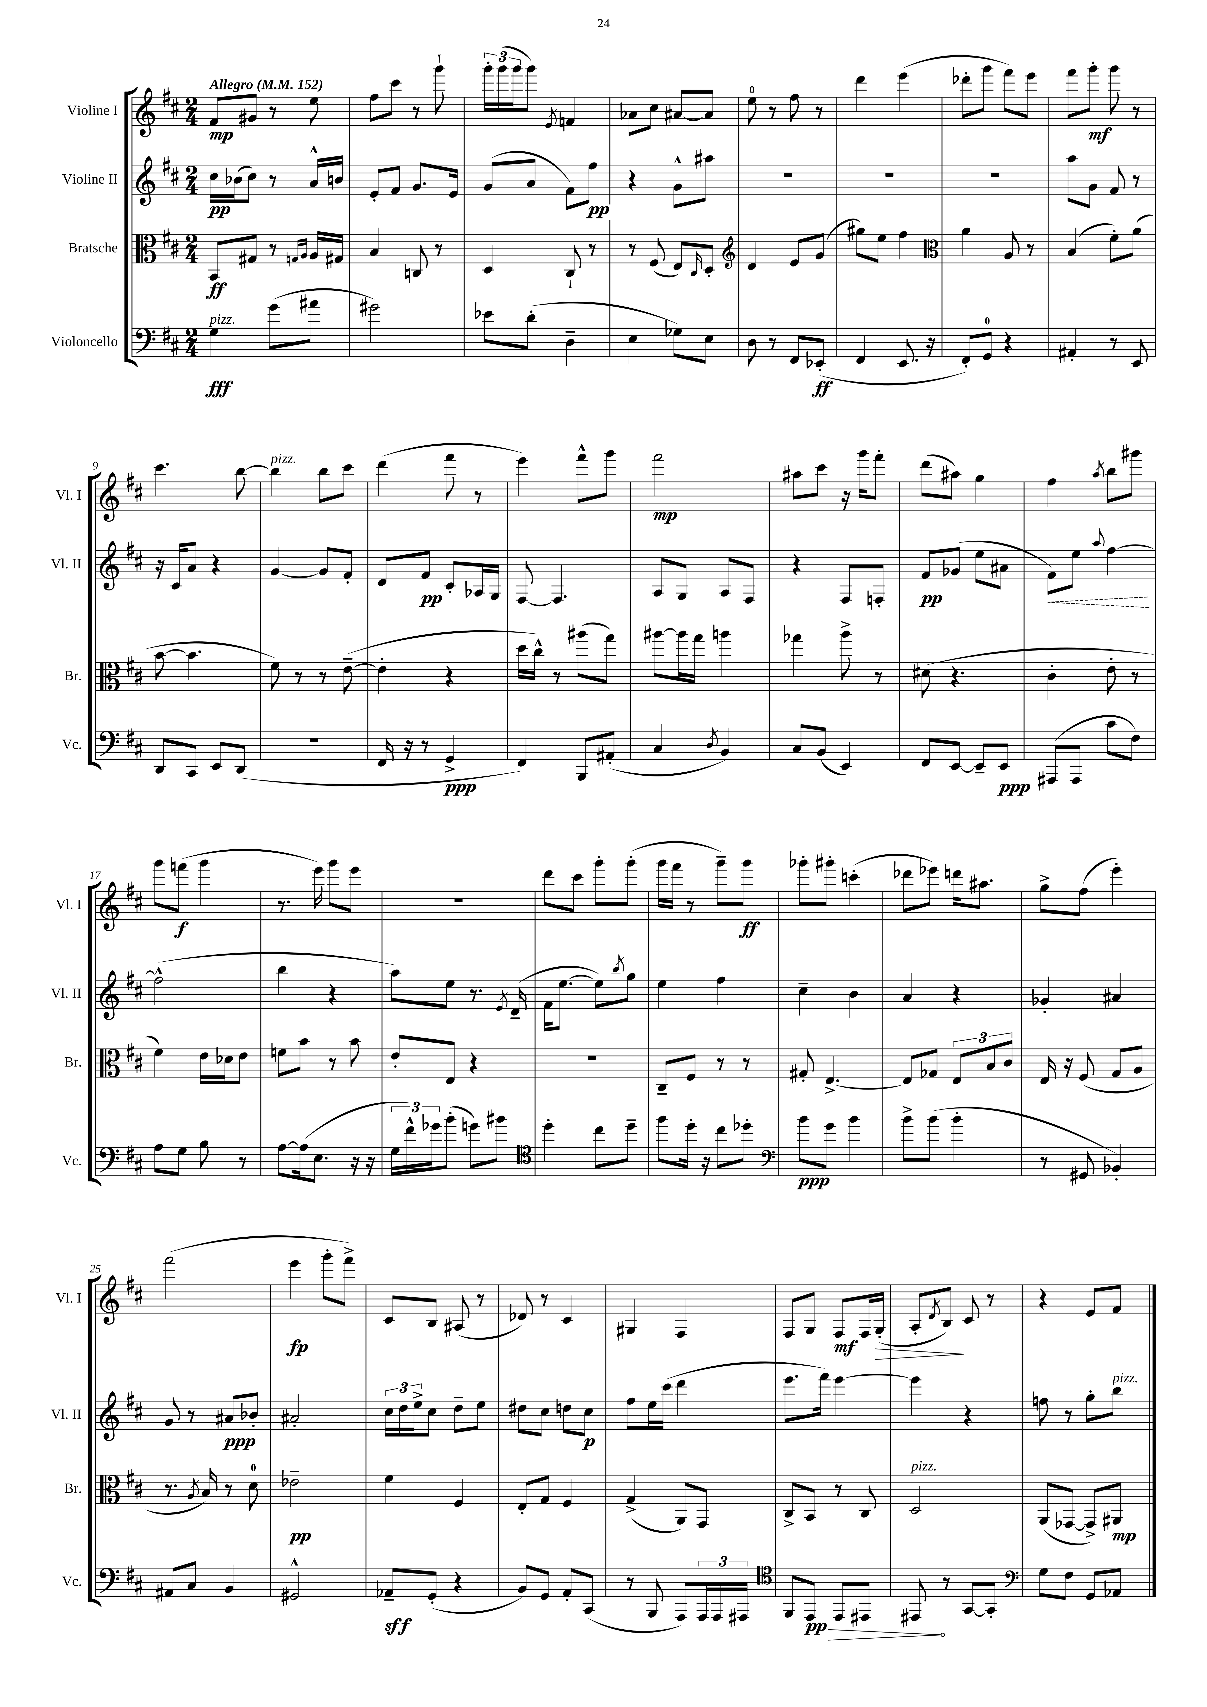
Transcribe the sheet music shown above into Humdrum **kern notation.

**kern	**kern	**kern	**kern
*staff4	*staff3	*staff2	*staff1
*clefF4	*clefC3	*clefG2	*clefG2
*k[f#c#]	*k[f#c#]	*k[f#c#]	*k[f#c#]
*M2/4	*M2/4	*M2/4	*M2/4
*MM152	*MM152	*MM152	*MM152
4G\	8BB/L	16cc#\LL	8f#/L
.	.	(16b-\J	.
.	8G#/J	8cc#\J)	8g#/J
(8g\L	8r	8r	8r
.	16qqG/LL	.	.
.	16qqA/JJ	.	.
8a#\J	16A/LL	16a^^/LL	8ee\
.	16G#/JJ	16b/JJ	.
=	=	=	=
2g#\)	4B/	8e'/L	8ff#\L
.	.	8f#/J	8ccc#\J
.	8C/	8.g/L	8r
.	8r	.	8ggg`\
.	.	16e/Jk	.
=	=	=	=
8e-\L	4D/	(8g/L	24ggg'\LL
.	.	.	(24ggg\
.	.	.	24ggg\J
(8d'\J	.	8a/J	8ggg\J)
.	.	.	8qe/
4D~\	8C#`/	8f#\L)	4f/
.	8r	8ff#\J	.
=	=	=	=
4E\	8r	4r	8a-\L
.	(8F#/	.	8cc#\J
8G-\L)	8E/L)	8g^^\L	[8a#/L
.	16qqC#/	.	.
8E\J	8D'/J	8aa#\J	8a#/]J
=	=	=	=
*	*clefG2	*	*
8D\	4d/	2r	8ee\
8r	.	.	8r
8FF#/L	8e/L	.	8ff#\
(8EE-'/J	(8g/J	.	8r
=	=	=	=
4FF#/	8gg#\L)	2r	4ddd\
.	8ee\J	.	.
8.EE/	4ff#\	.	(4eee\
16r	.	.	.
=	=	=	=
*	*clefC3	*	*
8FF#'/L)	4a\	2r	8ddd-'\L
8GG/J	.	.	8ggg\J
4r	8A/	.	8fff#\L)
.	8r	.	8eee\J
=	=	=	=
4AA#'/	(4B/	8aa\L	8fff#\L
.	.	8g\J	8ggg'\J
8r	8f#'\L)	8f#/	8ggg\
8EE/	(8a\J	8r	8r
=	=	=	=
8DD/L	[8b\	16r	4.ccc#\
.	.	16c#/LK	.
8CC#/J	4.b\]	8a/J	.
8EE/L	.	4r	.
(8DD/J	.	.	[8bb\
=	=	=	=
2r	8f#\)	[4g/	4bb\]
.	8r	.	.
.	8r	8g/]L	8bb\L
.	([8e~\	8f#'/J	8ccc#\J
=	=	=	=
16FF#/	4e'\]	8d/L	(4ddd\
16r	.	.	.
8r	.	8f#/J	.
4GG^/	4r	8c#'/L	8fff#\
.	.	16A-/L	8r
.	.	16G/JJ	.
=	=	=	=
4FF#/)	16dd\LL	[8F#/	4eee\)
.	16cc#^^\JJ)	.	.
.	8r	4.F#/]	.
8BBB/L	(8aa#\L	.	8fff#^^\L
(8AA#'/J	8gg\J)	.	8ggg\J
=	=	=	=
4C#/	[8aa#\L	8A/L	2fff#\
.	16aa#\]L	8G/J	.
.	16gg\JJ	.	.
8qD/	.	.	.
4BB/)	4aa\	8A/L	.
.	.	8F#/J	.
=	=	=	=
8C#/L	4gg-\	4r	8aa#\L
(8BB/J	.	.	8ccc#\J
4EE/)	8aa^\	8F#/L	16r
.	.	.	16ggg\LK
.	8r	8F'/J	8fff#'\J
=	=	=	=
8FF#/L	(8d#\	8f#/L	(8ddd\L
[8EE/J	4.r	(8g-/J	8aa#\J)
8EE~/]L	.	8ee\L	4gg\
8EE/J	.	8a#\J	.
=	=	=	=
(8AAA#/L	4c#'\	8f#\L)	4ff#\
8AAA#/J	.	8ee\J	.
.	.	8qqaa/	8qaa/
8c#\L	8e'\	[4ff#\	8bb\L
8F#\J)	8r	.	8ggg#\J
=	=	=	=
8A\L	4f#\)	(2ff#^^\]	8ggg\L
8G\J	.	.	(8fff\J
8B\	16e\LL	.	4ggg\
.	16d-\J	.	.
8r	8e\J	.	.
=	=	=	=
[8A\L	8f\L	4bb\	8.r
(16A\]k	8b\J	.	.
8.E\J	.	.	16eee\)
.	8r	4r	8ggg\L
16r	8b\	.	8eee\J
16r	.	.	.
=	=	=	=
24G\LL	8e'/L	8aa\L)	2r
24f#^^\)	.	.	.
24g-\J	.	.	.
(8b'\J	8E/J	8ee\J	.
8g\L)	4r	8.r	.
8b#\J	.	.	.
.	.	8qe/	.
.	.	(16d~/	.
=	=	=	=
*clefC4	*	*	*
4dd'\	2r	16f#\LK	8ddd\L
.	.	[8.ee\J	.
.	.	.	8ccc#\J
8cc#\L	.	8ee\]L)	8ggg'\L
.	.	8qbb/	.
8dd~\J	.	8gg\J	(8ggg'\J
=	=	=	=
8ff#\L	8C#~/L	4ee\	16ggg\LL
.	.	.	16fff#\JJ
16dd'\Jk	8F#/J	.	8r
16r	.	.	.
8cc#\L	8r	4ff#\	8ggg~\L)
8dd-'\J	8r	.	8ggg\J
=	=	=	=
*clefF4	*	*	*
8b\L	8G#'/	4cc#~\	8ggg-'\L
8g\J	[4.E^/	.	8ggg#'\J
4b\	.	4b\	(4ccc'\
=	=	=	=
8b^\L	8E/]L	4a/	8ddd-\L
(8b\J	8G-/J	.	8eee-\J)
4b'\	12E/L	4r	16ddd\LK
.	.	.	8.aa#\J
.	12B/	.	.
.	12c#/J	.	.
=	=	=	=
8r	16E/	4g-'/	8gg^\L
.	16r	.	.
8GG#/	(8F#/	.	(8ff#\J
4BB-'/)	8G/L	4a#/	4eee'\)
.	8A/J	.	.
=	=	=	=
8AA#/L	8.r	8g/	(2fff#\
8C#/J	.	8r	.
.	8qA/	.	.
.	16B/)	.	.
4BB/	8r	8a#/L	.
.	8d\	8b-'/J	.
=	=	=	=
2GG#^^/	2e-~\	2a#'/	4eee\
.	.	.	8ggg'\L
.	.	.	8fff#^\J)
=	=	=	=
8AA-~/L	4f#\	24cc#\LL	8c#/L
.	.	24dd\	.
.	.	24ee^\J	.
(8GG'/J	.	8cc#\J	8B/J
4r	4F#/	8dd~\L	(8A#/
.	.	8ee\J	8r
=	=	=	=
8BB/L)	8E'/L	8dd#\L	8d-/)
8GG/J	8G/J	8cc#\J	8r
8AA'/L	4F#/	8dd\L	4c#/
(8CC#/J	.	8cc#\J	.
=	=	=	=
8r	(4G^/	8ff#\L	4G#/
8BBB/	.	16ee\L	.
.	.	(16ccc#\JJ	.
8AAA/L)	8AA/L)	4ddd\	4F#/
24AAA/L	8GG/J	.	.
24AAA/	.	.	.
24AAA#/JJ	.	.	.
=	=	=	=
*clefC4	*	*	*
8FF#/L	8C#^/L	8.eee\L	8F#/L
8EE/J	8BB/J	.	8G/J
.	.	16fff#\Jk)	.
8EE/L	8r	[4eee\	8F#/L
8EE#/J	8C#/	.	16F#/L
.	.	.	(16G'/JJ
=	=	=	=
8EE#/	2D/	4eee\]	8A'/L
.	.	.	8qd/
8r	.	.	8B/J)
[8GG/L	.	4r	8c#/
8GG'/]J	.	.	8r
=	=	=	=
*clefF4	*	*	*
8G\L	(8AA/L	8ff\	4r
8F#\J	[8GG-/J	8r	.
8GG/L	8GG-^/]L)	8gg'\L	8e/L
8AA-/J	8AA#/J	8bb\J	8f#/J
==	==	==	==
*-	*-	*-	*-
